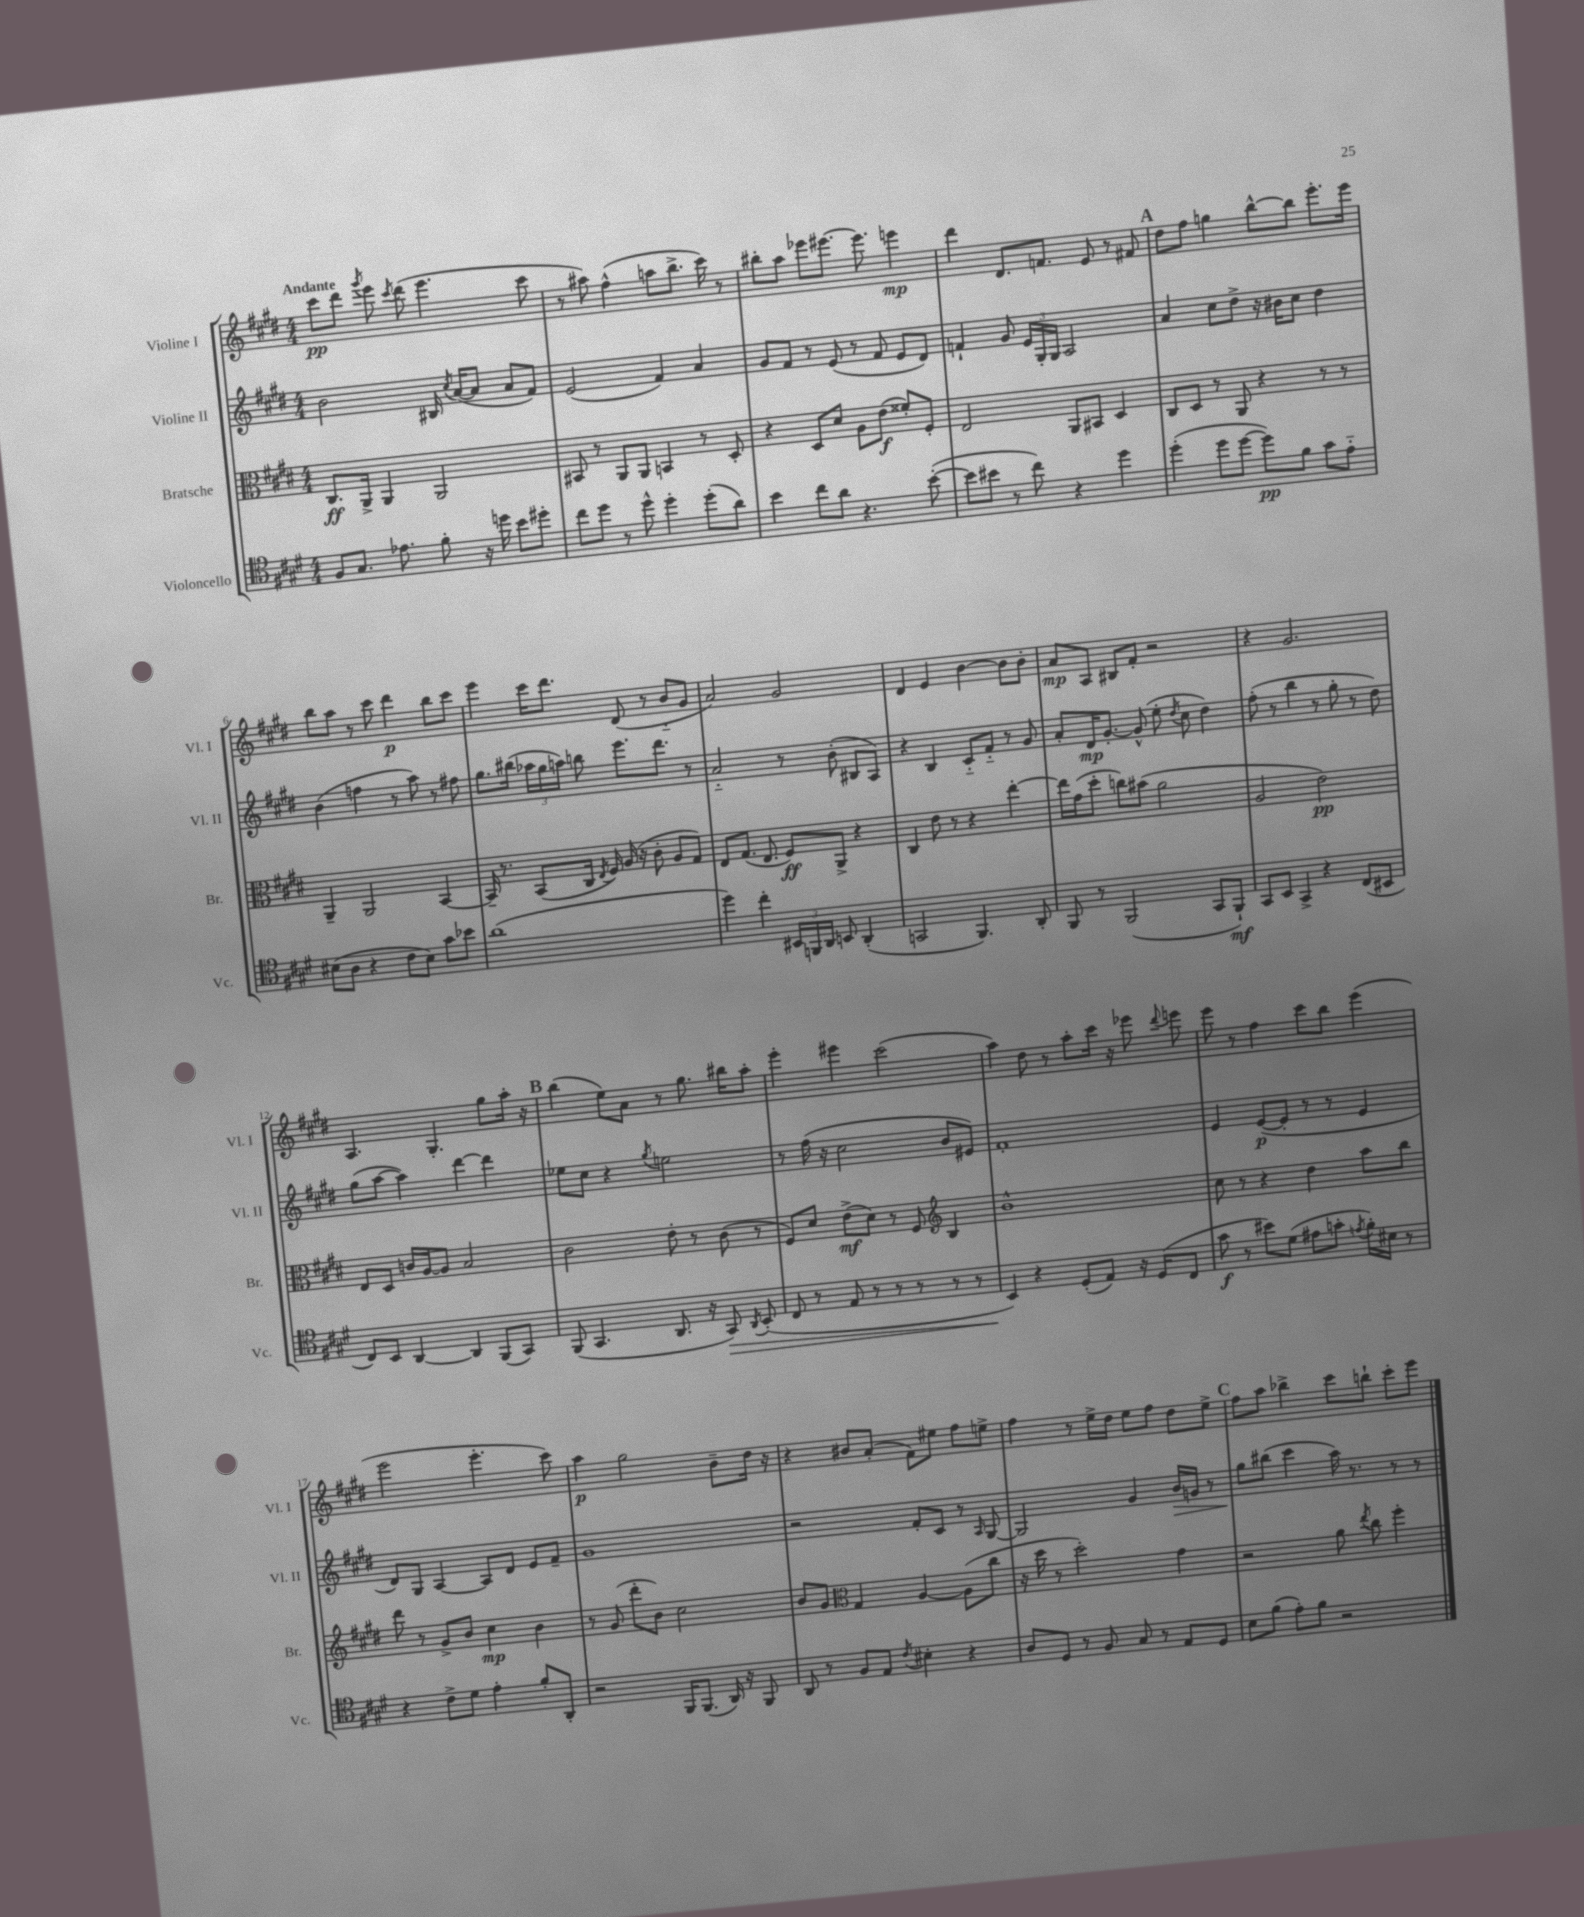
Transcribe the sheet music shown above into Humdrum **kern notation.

**kern	**kern	**kern	**kern
*staff4	*staff3	*staff2	*staff1
*clefC4	*clefC3	*clefG2	*clefG2
*k[f#c#g#d#]	*k[f#c#g#d#]	*k[f#c#g#d#]	*k[f#c#g#d#]
*M4/4	*M4/4	*M4/4	*M4/4
8F#	8.C#	2b	8ccc#
8.G#	.	.	8ddd#
.	16AA^	.	.
.	.	.	8qggg#
.	4AA	.	8eee
8.e-	.	.	.
.	.	.	8qccc#
.	.	.	(8ddd#
8f#'	2AA	16B#	4.eee
.	.	8qcc#	.
.	.	([16a	.
16r	.	8a]	.
16dd	.	.	.
8b	.	8a	.
8dd#'	.	8f#)	8ccc#
=	=	=	=
8cc#	8BB#	(2e	8r
8dd#	8r	.	8aa#)
8r	8AA	.	(4ff#^^
8dd#^^	8AA	.	.
4dd#'	4BB	4f#)	8aa
.	.	.	8.bb^
(8dd#'	8r	4a	.
.	.	.	16ccc#)
8a)	8D#'	.	8r
=	=	=	=
4b	4r	8g#	8bb#'
.	.	8f#	8aa
8cc#	8D#	8r	8eee-
8a	8d#	(8e	[8.eee#
4.r	8A	8r	.
.	.	.	8.eee#]
.	(8e	8f#	.
.	8f##')	8e	4eee
([8b'	8F#'	8d#)	.
=	=	=	=
8b]	2E	4f`	4ddd#
8b#	.	.	.
8r	.	8g#	8.d#
8cc#)	.	24e	.
.	.	24G#'	.
.	.	.	8.f
.	.	24G#	.
4r	8AA	2A	.
.	8BB#	.	8e
4dd#	4D#	.	8r
.	.	.	8f#
=	=	=	=
(4dd#'	8C#	4a	8dd#
.	8D#	.	8ff#
8dd#	8r	8cc#	4gg
[8dd#	8AA	8dd#^	.
8dd#])	4r	16r	[8bb^^
.	.	16b#	.
8f#	.	8cc#	8bb]
8g#	8r	4dd#	8.eee'
8e'~	8r	.	.
.	.	.	16eee
=	=	=	=
(8B#	4AA~	(4b	8bb
8A	.	.	8aa
4r	2AA	4ff	8r
.	.	.	8ccc#
8c#	.	8r	4ddd#
8B#)	.	8aa)	.
8g#	[4BB	8r	8bb
8b-	.	8ff#	8ccc#
=	=	=	=
(1a	16BB~]	8.gg#	4eee
.	8.r	.	.
.	.	(16bb#	.
.	(8BB	24aa-	16ccc#
.	.	24gg#	.
.	.	.	8.ddd#
.	.	24aa)	.
.	16C#	8bb	.
.	8qE	.	.
.	16F#)	.	.
.	(16A	8.eee	(8d#
.	16r	.	.
.	8c#'	.	8r
.	.	8.ddd#	.
.	8A	.	8b'~
.	8G#)	8r	8g#
=	=	=	=
4dd#)	8E	2a'~	2a)
.	(8.G#	.	.
4cc#'	.	.	.
.	8.E	.	.
24BB#	8F#)	8r	2g#
24FF	.	.	.
24AA	.	.	.
8BB	8AA^	(8b'	.
(4AA'	4r	8B#	.
.	.	8A)	.
=	=	=	=
2GG	4C#	4r	4d#
.	8e	4B	4e
.	8r	.	.
4.FF#)	4r	8c#'~	[4b
.	.	8f#'~	.
.	[4ee'	8r	8b]
8AA'	.	8g#	8b'
=	=	=	=
8FF#	16ee]	8a'	8a
.	(16g#	.	.
8r	8dd#'	16d#	8A
.	.	[8.g#'	.
(2FF#	8cc)	.	8B#
.	(8b#	(8g#^^]	8f#'
.	2a	8ee'	2r
.	.	8qdd#	.
.	.	8cc#	.
8GG#	.	4dd#)	.
8FF#`)	.	.	.
=	=	=	=
8GG#	2A	(8ff#'	4r
8BB	.	8r	.
4GG#^	.	4bb	2.g#
4r	2e)	8r	.
.	.	8gg#'	.
(8C#	.	8r	.
8BB#	.	8dd#)	.
=	=	=	=
8C#)	8E	(8gg#	4.A
8BB	8D#	[8aa	.
[4AA	16c	4aa])	.
.	[16A	.	.
.	8A]	.	4.G#'
4AA]	2B	[4ddd#	.
(8FF#	.	4ddd#]	8gg#
8GG#)	.	.	16aa'
.	.	.	16r
=	=	=	=
(8FF#	2c#	8ee-	(4bb
4.GG#	.	8cc#	.
.	.	4r	8ee)
.	.	.	8a
.	.	8qgg#	.
8.AA	8e'	2ee	8r
.	8r	.	8.gg#
16r	.	.	.
8GG#)	(8c#	.	.
.	.	.	16bb#
8qAA	.	.	.
(8BB'	8r	.	8aa'
=	=	=	=
8C#	8F#)	8r	4eee'
8r	8d#	(16ff#	.
.	.	16r	.
8E	(8e^	2cc#	4eee#
8r	8d#)	.	.
8r	8r	.	(2ccc#
8r	8F#	.	.
*	*clefG2	*	*
8r	4B	8b	.
8r	.	8e#)	.
=	=	=	=
4BB)	1b^^	1f#'	4aa)
4r	.	.	8dd#
.	.	.	8r
(8D#'	.	.	8aa'
8E)	.	.	16ccc#
.	.	.	16r
16r	.	.	8eee-
(16D#	.	.	.
.	.	.	8qqddd#
8C#	.	.	8eee
=	=	=	=
8g#	8cc#	4e	8eee
8r	8r	.	8r
8b#)	4r	([8e	4ff#
(8d#	.	8e']	.
8e#	4dd#	8r	8ccc#
8g'	.	8r	8bb
8qe	.	.	.
16f#')	8aa	4e	(4eee
16B#	.	.	.
8r	8bb	.	.
=	=	=	=
4r	8ddd#	8d#)	2eee
.	8r	8G#	.
8c#^	8g#^	[4A	.
8d#	8b	.	.
4e'	4cc#	8A]	4.eee'
.	.	8d#	.
8f#'	4b	8e	.
8AA'	.	8f#~	8ccc#)
=	=	=	=
2r	8r	1g#	4aa
.	(8g#	.	.
.	8ddd#'	.	2gg#
.	8b)	.	.
16FF#	2cc#	.	.
(8.FF#	.	.	.
16AA)	.	.	8b~
16r	.	.	.
8FF#	.	.	16dd#
.	.	.	16r
=	=	=	=
8AA	8b	2r	4r
8r	8g#	.	.
*	*clefC3	*	*
8F#	4G#	.	8b#
8E	.	.	(8a'
8qc#	.	.	.
4B#'	[4A	8f#'	8f#)
.	.	8c#	8ee#
4r	(8A]	8r	8ff#
.	.	16qqA	.
.	8cc#	[8G#	8ee^
=	=	=	=
8A	16r	2G#]	4ff#
.	16dd#	.	.
8D#	8r	.	.
8r	2dd#')	.	8r
8F#	.	.	16ee^
.	.	.	16dd#
8G#	.	4g#	8ee
8r	.	.	8ff#
8E	4g#	16b	8dd#
.	.	16g	.
8D#	.	8r	8ee^
=	=	=	=
8B	2r	8gg#	8ff#
(8f#	.	(8bb#	8aa
8e')	.	4ccc#	4bb-^
8f#	.	.	.
2r	8a	16aa)	8ccc#
.	.	8.r	.
.	8qee	.	.
.	8cc#	.	8bb`
.	4ff#'	8r	8ccc#'
.	.	8r	8eee
==	==	==	==
*-	*-	*-	*-
